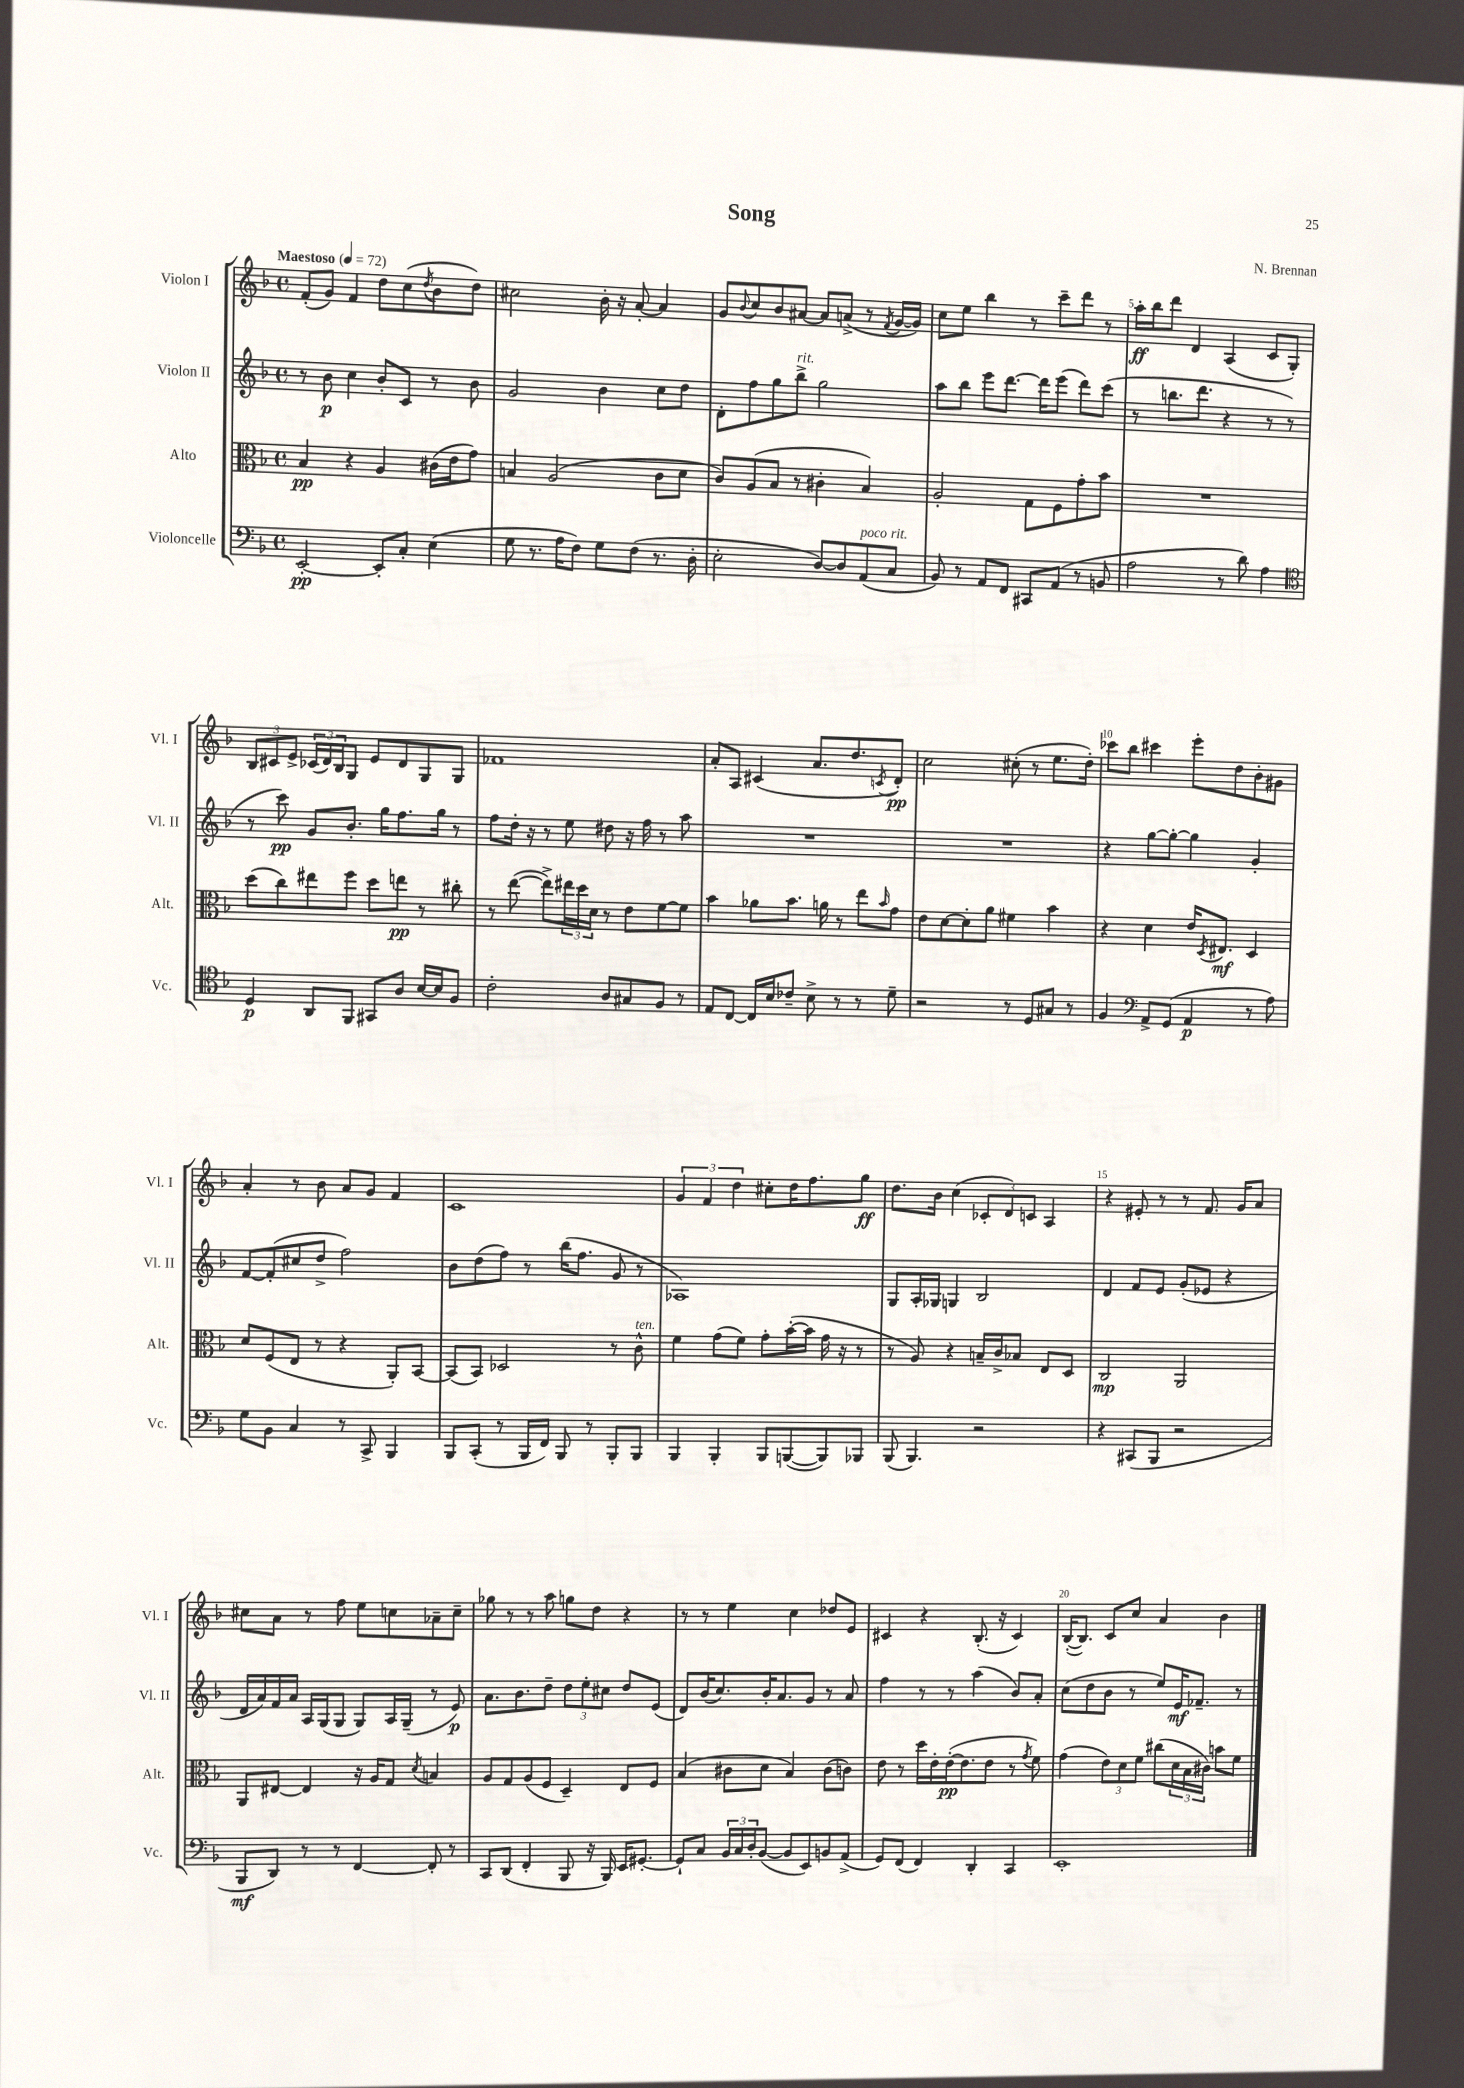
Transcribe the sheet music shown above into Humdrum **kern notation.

**kern	**kern	**kern	**kern
*staff4	*staff3	*staff2	*staff1
*clefF4	*clefC3	*clefG2	*clefG2
*k[b-]	*k[b-]	*k[b-]	*k[b-]
*M4/4	*M4/4	*M4/4	*M4/4
*met(c)	*met(c)	*met(c)	*met(c)
*MM72	*MM72	*MM72	*MM72
[2EE'/	4B-/	8r	(8f'/L
.	.	8b-\	8g/J)
.	4r	4cc\	4f/
8EE'/]L	4A/	8b-'/L	8dd\L
8C'/J	.	8c/J	(8cc\
.	.	.	8qdd/
(4E\	(16c#\LL	8r	8b-\
.	16e\J	.	.
.	8g\J)	8b-\	8dd\J)
=	=	=	=
8G\	4B/	2g/	2cc#\
8.r	.	.	.
.	(2A/	.	.
16A\LK	.	.	.
8F\J)	.	.	.
8G\L	.	4b-\	16b-'\
.	.	.	16r
(8F\J	.	.	[8a'/
8.r	8c\L	8cc\L	4a/]
.	8d\J	8dd\J	.
16D'\	.	.	.
=	=	=	=
2E'\	8c/L)	8d'\L	8g/L
.	.	.	8qqb-/
.	(8A/	8ff\	8cc/
.	8B-/J	8gg\	8b-/
.	8r	8bb-^\J	[8a#/J
[8D/L)	4c#'\	2gg\	8a#/]L
8D/]	.	.	(8a^/J
(8AA/	4B-/)	.	8r
.	.	.	8qf/
8C/J	.	.	[16g/LL
.	.	.	16g/]JJ)
=	=	=	=
8BB-/)	2A'/	8aa\L	8cc\L
8r	.	8bb-\J	8ee\J
8AA/L	.	8eee\L	4bb-\
8FF/J	.	[8.ddd\J	.
8CC#/L	8G\L	.	8r
.	.	16ddd\]LK	.
(8AA/J	8F\	(8eee\J	8ccc~\L
8r	8g'\	8ddd\L)	8ddd\J
8BB/	8b-\J	(8ccc\J	8r
=	=	=	=
2A\	1r	8r	16aa'\LL
.	.	.	16bb-\J
.	.	8.bb\L	8ddd\J
.	.	.	4d/
.	.	8.ddd\J	.
8r	.	4r	(4A/
8d\)	.	.	.
4A\	.	8r	8c/L
.	.	8r	8G'/J)
=	=	=	=
*clefC4	*	*	*
4D/	(8dd\L	8r	12B-/L
.	.	.	12c#/
.	8cc\)	8ccc\)	.
.	.	.	12e^/J
8AA/L	8ee#\	8g/L	(24c-/LL
.	.	.	24d/)
.	.	.	24B-/J
8FF/J	8ff\J	8.b-'/J	8G/J
8GG#/L	8dd\L	.	8e/L
.	.	16gg\LK	.
8A/J	8ee\J	8.ff\	8d/
[16B-/LL	8r	.	8G/
16B-/]J	.	16gg\Jk	.
8F/J	8cc#'\	8r	8G/J
=	=	=	=
2c'\	8r	8ff\L	1f-
.	([8ee\	16dd'\Jk	.
.	.	16r	.
.	8ee^\]L)	8r	.
.	24ee#\L	8ee\	.
.	24dd\	.	.
.	24d\JJ	.	.
8A/L	8r	8dd#\	.
8G#/	8e\L	16r	.
.	.	16ff\	.
8F/J	[8f\	8r	.
8r	8f\]J	8aa\	.
=	=	=	=
8E/L	4b-\	1r	8a'/L
[8C/J	.	.	8A/J
16C/]LL	8a-\L	.	(4c#/
16B-/J	.	.	.
8c-~/J	8.b-\J	.	.
8B-^\	.	.	8.a/L
.	16a\	.	.
8r	8r	.	.
.	.	.	8.dd/
8r	8ee\L	.	.
.	16qqb-/	.	8qc/
8d~\	8g\J	.	8d'/J)
=	=	=	=
2r	8e\L	1r	2cc\
.	[8d\	.	.
.	8d'\]	.	.
.	8a\J	.	.
8r	4f#\	.	(8cc#'\
8D/L	.	.	8r
8G#/J	4b-\	.	8.ee\L
8r	.	.	.
.	.	.	16dd'\Jk)
=	=	=	=
4F/	4r	4r	8ccc-\L
.	.	.	8bb-\J
*clefF4	*	*	*
8AA^/L	4d\	[8gg\L	4ccc#\
(8GG/J	.	8gg'\_J	.
4AA/	16e/LK	4gg\]	8eee'\L
.	8qD/	.	.
.	8.E#/J	.	.
.	.	.	8dd\
8r	4D/	4g'/	8b-'\
8A\)	.	.	8g#\J
=	=	=	=
8G\L	8d/L	[8f/L	4a'/
8BB-\J	(8F/	(8f'/]	.
4C/	8E/J	8cc#/	8r
.	8r	8dd^/J	8b-\
8r	4r	2ff\)	8a/L
8CC^/	.	.	8g/J
4BBB-/	8AA'/L)	.	4f/
.	[8BB-/J	.	.
=	=	=	=
8BBB-/L	(8BB-/]L	8b-\L	1c
(8CC'/J	8BB-/J)	(8dd\	.
8r	2D-/	8ff\J)	.
16BBB-/LL	.	8r	.
16FF/JJ)	.	.	.
8BBB-/	.	(16bb-\LK	.
.	.	8.ff\J	.
8r	.	.	.
8BBB-'/L	8r	8g/	.
8BBB-/J	8c^^\	8r	.
=	=	=	=
4BBB-/	4f\	1A-)	6g/
.	.	.	6f/
4BBB-'/	(8g\L	.	.
.	.	.	6dd\
.	8f\J)	.	.
8BBB-/L	8g'\L	.	8cc#'\L
([8BBB/	([16b-'\L	.	16dd\K
.	16b-\]JJ	.	8.ff\
8BBB/])	16g\	.	.
.	16r	.	.
8BBB-/J	8r	.	8gg\J
=	=	=	=
(8BBB-/	8r	8G/L	8.dd\L
4.BBB-/)	8A/)	16A'/L	.
.	.	16G-/JJ	16b-\Jk
.	4r	4G/	(4cc\
2r	16B~/LL	2B-/	12c-'/L
.	16c^/J	.	.
.	.	.	12d/)
.	8B-/J	.	.
.	.	.	12c/J
.	8E/L	.	4A/
.	8D/J	.	.
=	=	=	=
4r	2C/	4d/	4r
(8CC#/L	.	8f/L	8e#'/
8BBB-/J	.	8e/J	8r
2r	2AA/	(8g'/L	8r
.	.	8e-/J	8.f/
.	.	4r	.
.	.	.	16g/LK
.	.	.	8a/J
=	=	=	=
8BBB-/L	8AA/L	16d/LL	8cc#\L
.	.	16a/)	.
8DD/J)	[8E#/J	16f/	8a\J
.	.	16a/JJ	.
8r	4E#/]	16A/LL	8r
.	.	(16G/J	.
8r	.	8G/J	8ff\
[4FF/	16r	8G/L)	8ee\L
.	16A/LK	.	.
.	8G/J	16A/L	8cc\
.	.	(16G~/JJ	.
.	8qd/	.	.
8FF'/]	4B/	8r	8a-~\
8r	.	8e/)	8cc~\J
=	=	=	=
8CC/L	8A/L	8.a\L	8gg-\
(8DD/J	8G/	.	8r
.	.	8.b-\	.
4FF'/	(8A/	.	8r
.	8F/J	8dd~\J	8aa\
8BBB-/	4D~/)	12dd\L	8gg\L
.	.	12ee'\	.
16r	.	.	8dd\J
.	.	12cc#\J	.
16BBB-/)	.	.	.
16EE/LK	8E/L	8dd/L	4r
[8.GG#'/J	.	.	.
.	8F/J	(8e/J	.
=	=	=	=
8GG#`/]L	(4B-/	8d/L)	8r
8C/J	.	(16b-/K	8r
.	.	8.cc/)	.
24BB-/LL	8c#\L	.	4ee\
24C/	.	.	.
24D'/J	.	.	.
([8BB-/J	8d\J	16b-'/K	.
.	.	8.a/	.
8BB-/]L	4B-/)	.	4cc\
8EE/)	.	8g/J	.
8BB/	(8c#\L	8r	8dd-/L
(8AA^/J	8c\J)	8a/	8e/J
=	=	=	=
8GG/L)	8e\	4ff\	4c#/
(8FF/J	8r	.	.
4FF/)	16dd\LL	8r	4r
.	16e'\	.	.
.	([16e'\J	8r	.
.	8.e\]	.	.
4DD'/	.	(4aa\	(8.B-'/
.	8e\J	.	.
.	.	.	16r
4CC/	8r	8b-/L)	4c#/)
.	8qg/	.	.
.	8f\)	8a'/J	.
=	=	=	=
1EE'	(4g\	(8cc\L	([16B-'/LK
.	.	.	8.B-/]J)
.	.	8dd\	.
.	12e\L)	8b-\J	8c/L
.	12d\	.	.
.	.	8r	8cc/J
.	12f\J	.	.
.	(8cc#\L	8ee/L)	4a/
.	24d\L	16e/K	.
.	24B-\	.	.
.	.	8.f-~/J	.
.	24c#\JJ)	.	.
.	8b\L	.	4b-\
.	8f\J	8r	.
==	==	==	==
*-	*-	*-	*-
